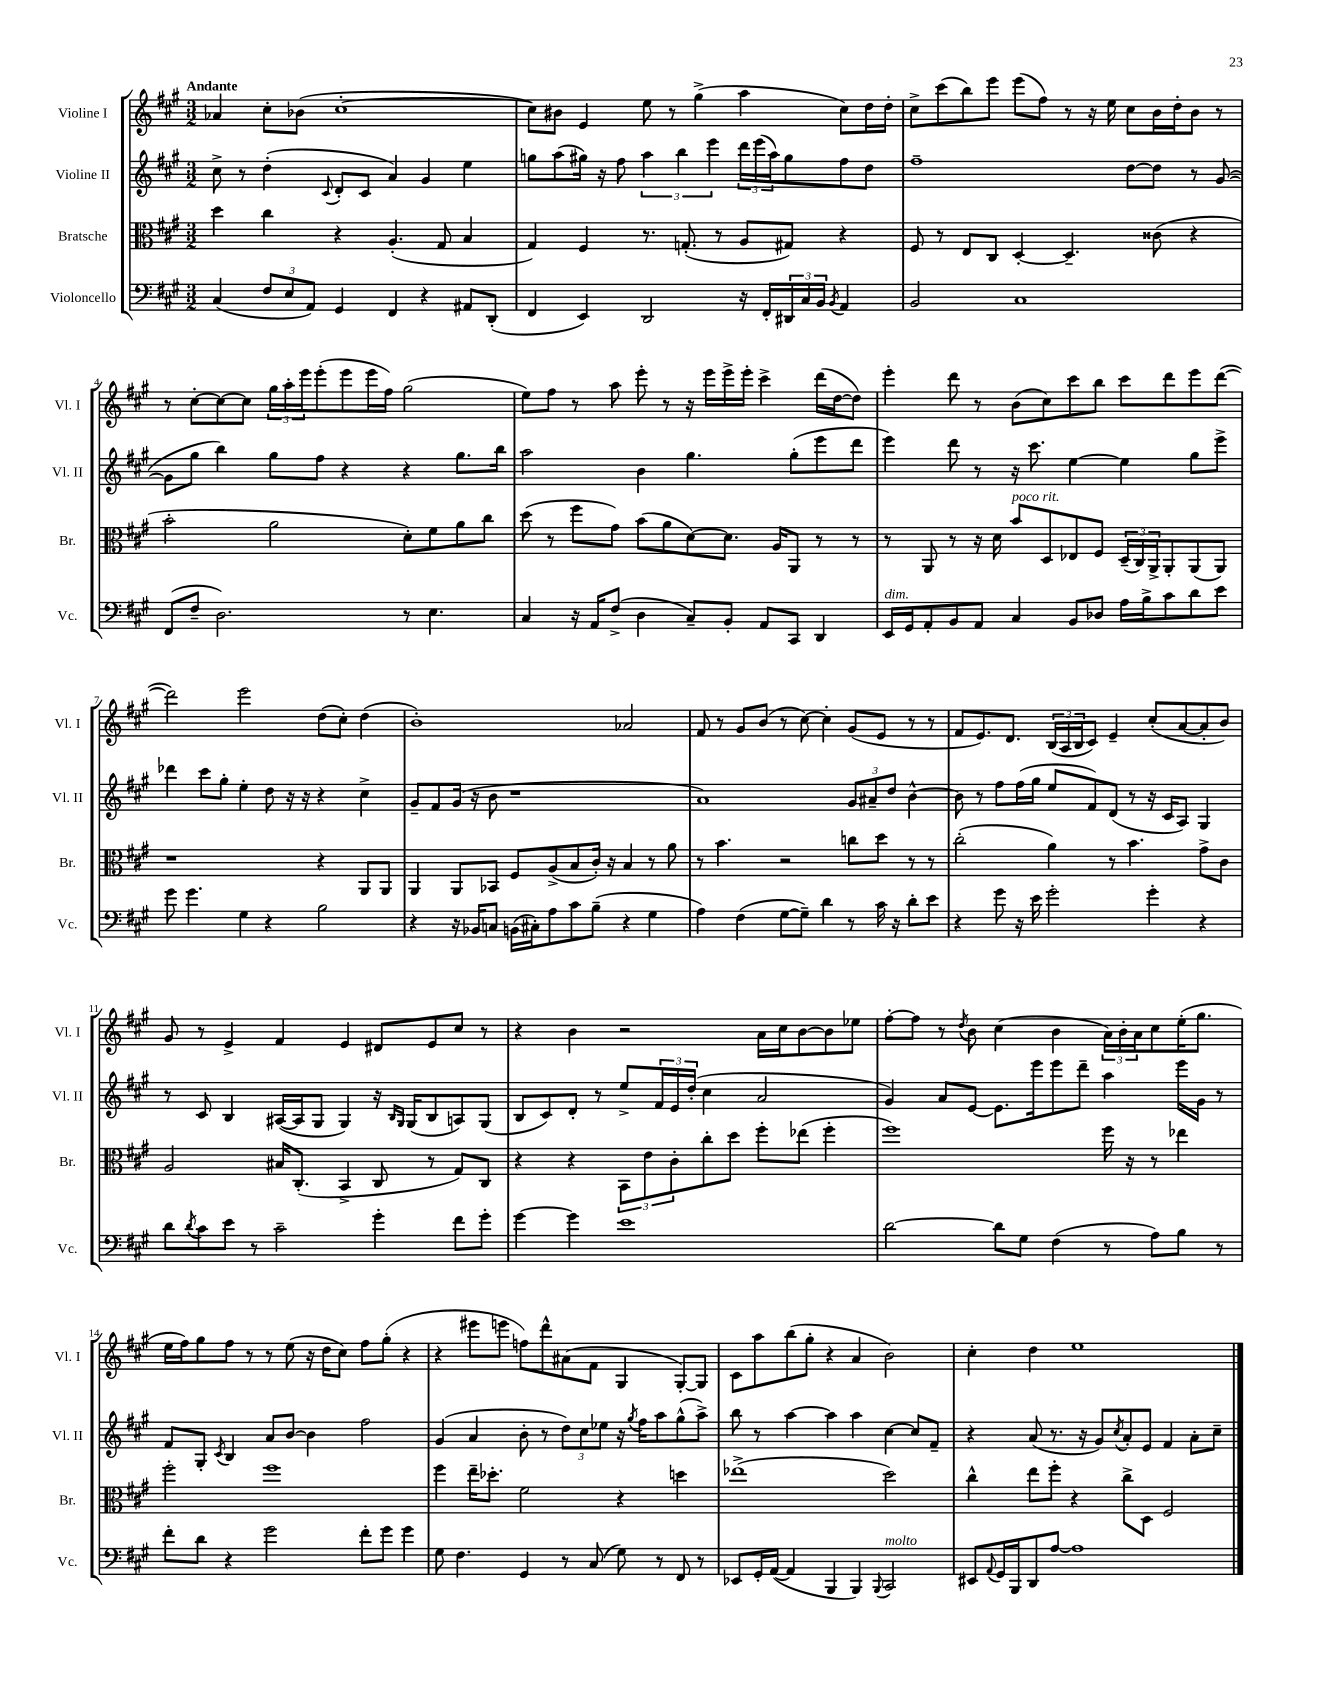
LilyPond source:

<<
\new StaffGroup <<
\new Staff = "s0" \with { instrumentName = "Violine I" shortInstrumentName = "Vl. I" } {
    \clef treble \key a \major \numericTimeSignature \time 3/2 \tempo "Andante"
    aes'4 cis''8-. bes'8( cis''1~-. |
    cis''8) bis'8 e'4 e''8 r8 gis''4->( a''4 cis''8) d''16 d''16-. |
    cis''8-> cis'''8( b''8) e'''8 e'''8( fis''8) r8 r16 e''16 cis''8 b'16 d''16-. b'8 r8 |
    r8 cis''8~-. cis''8~ cis''8 \tuplet 3/2 { gis''16 a''16-. e'''16 } e'''8-.( e'''8 e'''16 fis''16) gis''2( |
    e''8) fis''8 r8 a''8 e'''8-. r8 r16 e'''16 e'''16-> e'''16-. cis'''4-> d'''16( d''16~ d''8) |
    e'''4-. d'''8 r8 b'8( cis''8) cis'''8 b''8 cis'''8 d'''8 e'''8 d'''8~( |
    d'''2) e'''2 d''8( cis''8-.) d''4( |
    b'1-.) aes'2 |
    fis'8 r8 gis'8 b'8( r8 cis''8~) cis''4-. gis'8( e'8 r8 r8 |
    fis'8 e'8.) d'8. \tuplet 3/2 { b16( a16 b16 } cis'8) e'4-- cis''8-.( a'8~ a'8-. b'8) |
    gis'8 r8 e'4-> fis'4 e'4 dis'8 e'8 cis''8 r8 |
    r4 b'4 r2 a'16 cis''16 b'8~ b'8 ees''8 |
    fis''8~-. fis''8 r8 \acciaccatura { d''8 } b'8 cis''4( b'4 \tuplet 3/2 { a'16) b'16-. a'16 } cis''8 e''16-.( gis''8. |
    e''16 fis''16) gis''8 fis''8 r8 r8 e''8( r16 d''16 cis''8) fis''8 gis''8-.( r4 |
    r4 eis'''8 e'''8 f''8) d'''8-^ ais'8( fis'8 gis4 gis8~-.) gis8 |
    cis'8 a''8 b''8( gis''8-. r4 a'4 b'2) |
    cis''4-. d''4 e''1 \bar "|." |
}
\new Staff = "s1" \with { instrumentName = "Violine II" shortInstrumentName = "Vl. II" } {
    \clef treble \key a \major \numericTimeSignature \time 3/2
    cis''8-> r8 d''4-.( \appoggiatura { cis'8 } d'8-. cis'8 a'4) gis'4 e''4 |
    g''8 a''8( gis''16) r16 fis''8 \tuplet 3/2 { a''4 b''4 e'''4 } \tuplet 3/2 { d'''16 e'''16( a''16) } gis''8 fis''8 d''8 |
    fis''1-- d''8~ d''8 r8 gis'8~( |
    gis'8 gis''8 b''4) gis''8 fis''8 r4 r4 gis''8. b''16 |
    a''2 b'4 gis''4. gis''8-.( e'''8 d'''8 |
    e'''4) d'''8 r8 r16 cis'''8. e''4~ e''4 gis''8 e'''8-> |
    des'''4 cis'''8 gis''8-. e''4-. d''8 r16 r16 r4 cis''4-> |
    gis'8-- fis'8 gis'16( r16 b'8 r1 |
    a'1) \tuplet 3/2 { gis'8 ais'8-- d''8 } b'4~-^ |
    b'8 r8 fis''8 fis''16( gis''16 e''8 fis'8) d'8( r8 r16 cis'16 a8) gis4 |
    r8 cis'8 b4 ais16~( ais16 gis8 gis4) r16 \grace { b16 gis16 } gis16( b8 a8) gis8( |
    b8 cis'8) d'8-. r8 e''8-> \tuplet 3/2 { fis'16 e'16 d''16-.( } cis''4 a'2 |
    gis'4) a'8 e'8~ e'8. e'''16 e'''8 d'''8-- a''4 e'''16 gis'16 r8 |
    fis'8 gis8-. \acciaccatura { cis'8 } b4 a'8 b'8~ b'4 fis''2 |
    gis'4( a'4 b'8-. r8 \tuplet 3/2 { d''8) cis''8 ees''8 } r16 \acciaccatura { gis''8 } fis''16 a''8 gis''8-^( a''8->) |
    b''8 r8 a''4~ a''4 a''4 cis''4~ cis''8 fis'8-- |
    r4 a'8( r8. r16 gis'8) \acciaccatura { cis''8 } a'8-. e'8 fis'4 a'8-. cis''8-- \bar "|." |
}
\new Staff = "s2" \with { instrumentName = "Bratsche" shortInstrumentName = "Br." } {
    \clef alto \key a \major \numericTimeSignature \time 3/2
    d''4 cis''4 r4 a4.-.( gis8 b4 |
    gis4) fis4 r8. g8.-.( r8 a8 gis8) r4 |
    fis8 r8 e8 cis8 d4~-. d4.-- cisis'8( r4 |
    b'2-. a'2 d'8-.) fis'8 a'8 cis''8 |
    d''8( r8 fis''8 gis'8) b'8( a'8 d'8~) d'8. a16 a,8 r8 r8 |
    r8 a,8 r8 r16 d'16 b'8^\markup { \italic "poco rit." } d8 ees8 fis8 \tuplet 3/2 { d16--( cis16) a,16-> } a,8-. a,8( a,8) |
    r1 r4 a,8 a,8 |
    a,4 a,8 bes,8 fis8 a8->( b8 cis'16-.) r16 b4 r8 a'8 |
    r8 b'4. r2 c''8 d''8 r8 r8 |
    cis''2-.( a'4) r8 b'4. gis'8-> cis'8 |
    a2 bis16 cis8.-.( b,4-> cis8 r8 gis8) cis8 |
    r4 r4 \tuplet 3/2 { b,8 e'8 cis'8-. } cis''8-. d''8 fis''8-. ees''8( fis''4-. |
    fis''1) fis''16 r16 r8 ees''4 |
    fis''2-. fis''1 |
    fis''4 e''16-- des''8.-. fis'2 r4 d''4 |
    ees''1->( d''2) |
    cis''4-^ e''8 fis''8-. r4 cis''8-> d8 fis2 \bar "|." |
}
\new Staff = "s3" \with { instrumentName = "Violoncello" shortInstrumentName = "Vc." } {
    \clef bass \key a \major \numericTimeSignature \time 3/2
    cis4( \tuplet 3/2 { fis8 e8 a,8) } gis,4 fis,4 r4 ais,8 d,8-.( |
    fis,4 e,4) d,2 r16 fis,16-. \tuplet 3/2 { dis,16 cis16 b,16 } \acciaccatura { b,8 } a,4 |
    b,2 cis1 |
    fis,8( fis8-- d2.) r8 e4. |
    cis4 r16 a,16 fis8->( d4 cis8--) b,8-. a,8 cis,8 d,4 |
    e,16^\markup { \italic "dim." } gis,16 a,8-. b,8 a,8 cis4 b,8 des8 a16 b16-> cis'8 d'8 e'8 |
    gis'8 gis'4. gis4 r4 b2 |
    r4 r16 bes,16 c8 b,16( cis16-.) a8 cis'8 b8--( r4 gis4 |
    a4) fis4( gis8~ gis8--) d'4 r8 cis'16 r16 d'8-. e'8 |
    r4 gis'8 r16 e'16 gis'2-. gis'4-. r4 |
    d'8 \acciaccatura { d'8 } cis'8 e'8 r8 cis'2-- gis'4-. fis'8 gis'8-. |
    gis'4~ gis'4 e'1 |
    d'2~ d'8 gis8 fis4( r8 a8) b8 r8 |
    fis'8-. d'8 r4 gis'2 fis'8-. gis'8 gis'4 |
    gis8 fis4. gis,4 r8 cis8( gis8) r8 fis,8 r8 |
    ees,8 gis,16-. a,16~( a,4 b,,4 b,,4) \appoggiatura { b,,8 } cis,2^\markup { \italic "molto" } |
    eis,8 \appoggiatura { a,8 } gis,16 b,,16 d,8 a8~ a1 \bar "|." |
}
>>
>>
